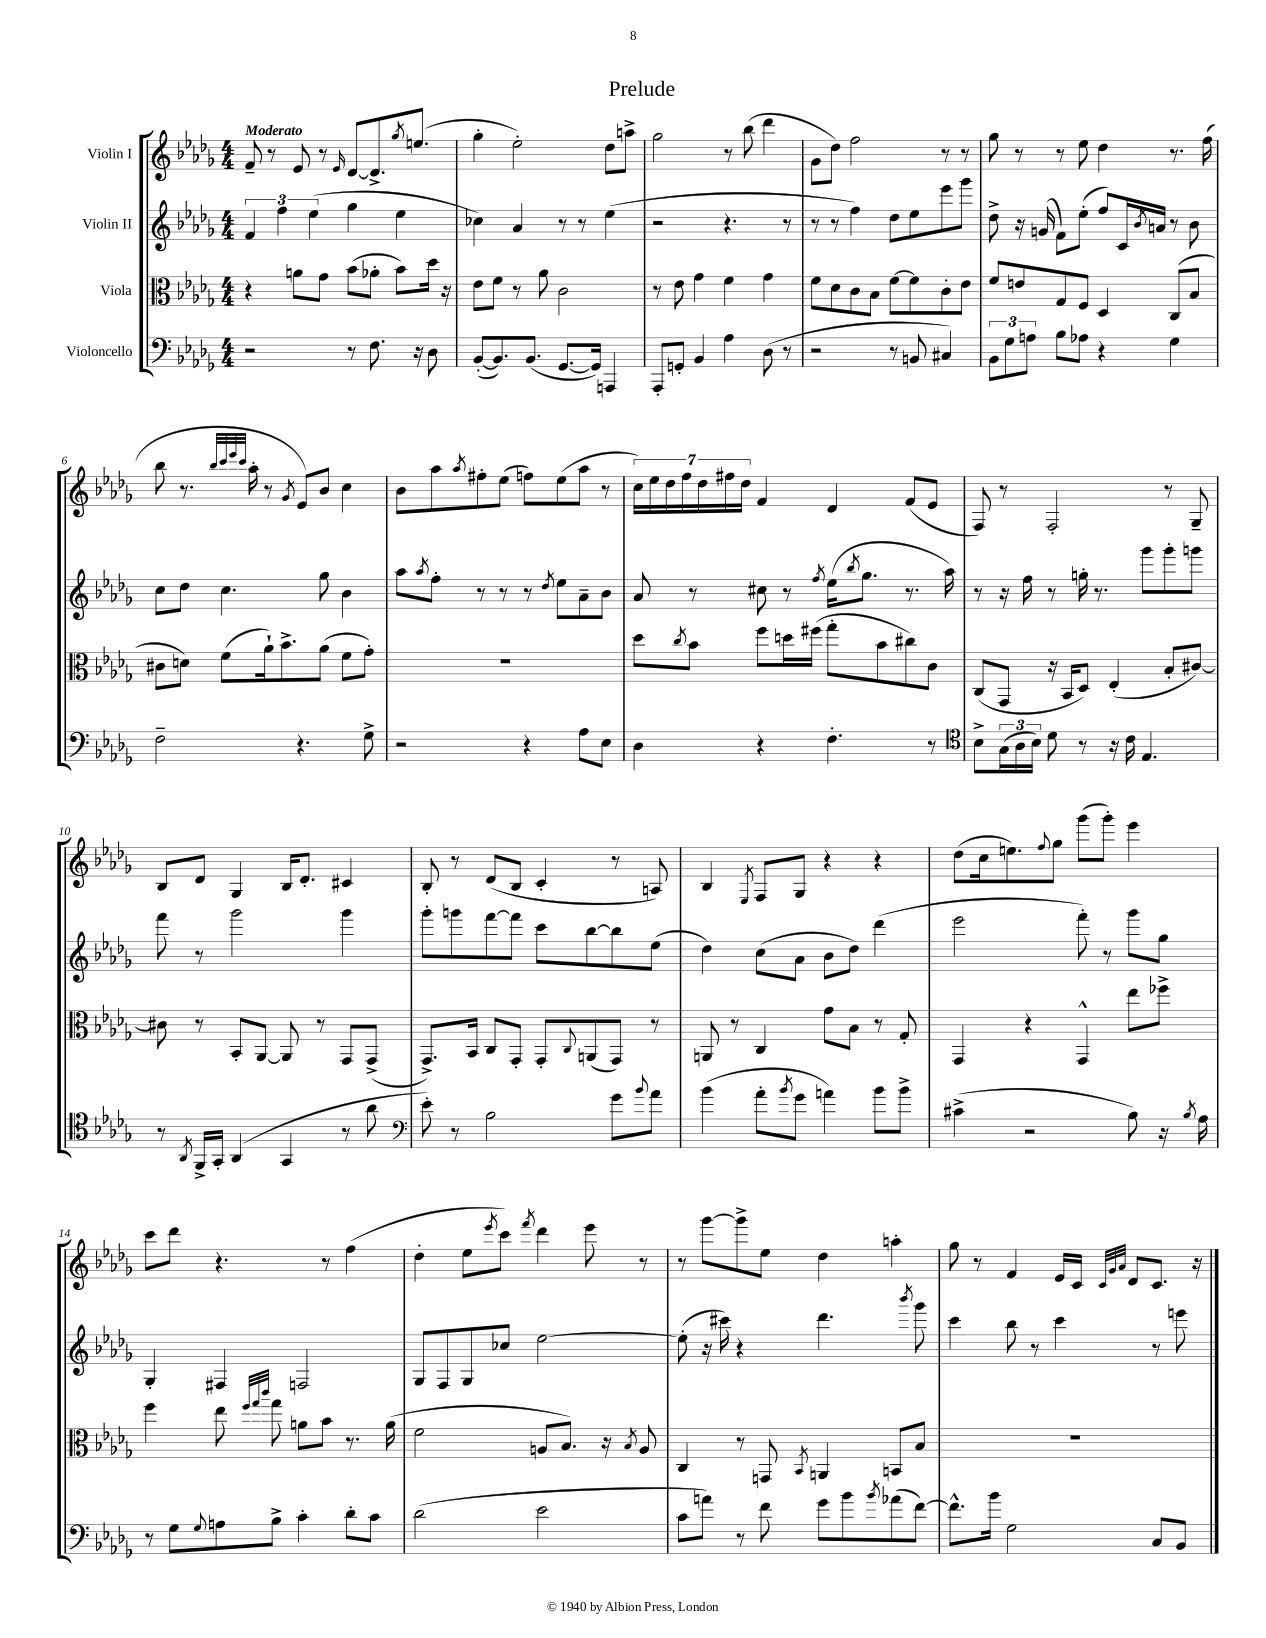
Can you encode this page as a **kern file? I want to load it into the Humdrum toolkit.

**kern	**kern	**kern	**kern
*staff4	*staff3	*staff2	*staff1
*clefF4	*clefC3	*clefG2	*clefG2
*k[b-e-a-d-g-]	*k[b-e-a-d-g-]	*k[b-e-a-d-g-]	*k[b-e-a-d-g-]
*M4/4	*M4/4	*M4/4	*M4/4
2r	4r	6f	8f~
.	.	.	8r
.	.	6ff	.
.	8a	.	8e-
.	.	(6ee-	.
.	8g-	.	8r
.	.	.	16qqe-
8r	(8b-	4gg-	[8d-
8.F	8a-'	.	8.d-^]
.	8b-)	4ee-	.
.	.	.	8qgg-
16r	.	.	(8.ee
8D-	16dd-	.	.
.	16r	.	.
=	=	=	=
([8BB-'	8e-	4cc-)	4gg-'
8.BB-])	8f	.	.
.	8r	4a-	2ee-')
(8.BB-	.	.	.
.	8a-	.	.
[8.GG-	2c	8r	.
.	.	8r	.
16GG-])	.	.	.
4AAA	.	(4ee-	8dd-
.	.	.	8aa^
=	=	=	=
8AAA-'	8r	2r	2gg-
8GG'	8e-	.	.
4BB-	4g-	.	.
4A-	4f	4.r	8r
.	.	.	(8bb-
(8D-	4g-	.	4ddd-
8r	.	8r	.
=	=	=	=
2r	8f	8r	8g-
.	8d-	8r	8dd-)
.	8c	4ff)	2ff
.	8B-	.	.
8r	[8f	8dd-	.
8BB	8f]	8ee-	.
4C#)	8c'	8eee-	8r
.	8e-	8ggg-	8r
=	=	=	=
12BB-	8f	8dd-^	8gg-
12G-	.	.	.
.	8e	16r	8r
12A	.	.	.
.	.	(16g	.
8B-	8G-	8f)	8r
8A-	8F	(8ee-'	8ee-
4r	4D-	8ff)	4dd-
.	.	16c	.
.	.	8qb-	.
.	.	16a	.
4G-	(8C	8r	8.r
.	8B-	8b-	.
.	.	.	(16ff
=	=	=	=
2F~	8c#	8cc	8bb-
.	8d)	8dd-	8.r
.	(8f	4.cc	.
.	.	.	32qqbb-
.	.	.	32qqccc
.	.	.	32qqeee-
.	.	.	32qqccc
.	.	.	16aa-'
.	16a-`)	.	8r
.	8.b-^	.	.
.	.	.	8qg-
4.r	.	.	8e-)
.	(8a-	8gg-	8b-
.	8f	4b-	4cc
8G-^	8g-')	.	.
=	=	=	=
2r	1r	8aa-	8b-
.	.	8qaa-	.
.	.	8ff'	8aa-
.	.	.	8qaa-
.	.	8r	8ff#'
.	.	8r	(8ee-
4r	.	8r	8ff)
.	.	8qdd-	.
.	.	8ee-	(8ee-
8A-	.	8a-~	8aa-
8E-	.	8b-	8r
=	=	=	=
4D-	8dd-	8a-	28cc)
.	.	.	28ee-
.	.	.	28dd-
.	.	.	28ff
.	8qcc	.	.
.	8b-	8r	.
.	.	.	28dd-
.	.	.	28ff#
.	.	.	28dd-
4r	8ff	8cc#	4f
.	16dd	8r	.
.	(16ff#	.	.
.	.	8qff	.
4.F'	8gg-'	(16ee-	4d-
.	.	8qbb-	.
.	.	8.gg-	.
.	8b-	.	.
.	8cc#)	8.r	(8f
8r	8c	.	8e-
.	.	16aa-)	.
=	=	=	=
*clefC4	*	*	*
8B-^	(8C	8r	8F)
(24G-	8GG-	16r	8r
24A-	.	.	.
.	.	16ff	.
24B-)	.	.	.
8d-	16r	8r	2F'
.	16BB-	.	.
8r	8D-)	16gg'	.
.	.	8.r	.
16r	(4E-'	.	.
16c	.	.	.
4.E-	.	8ggg-	.
.	8B-'	8ggg-'	8r
.	[8c#)	8ggg	8G-~
=	=	=	=
8r	8c#]	8fff	8B-
8qAA-	.	.	.
16FF^	8r	8r	8d-
16GG-'	.	.	.
(4AA-	8BB-'	2ggg-	4G-
.	[8AA-	.	.
4GG-	8AA-]	.	16B-
.	.	.	8.d-'
.	8r	.	.
8r	8GG-	4ggg-	4c#
8a-	(8GG-^	.	.
=	=	=	=
*clefF4	*	*	*
8e-')	8.GG-^)	8ggg-'	8B-'
8r	.	8ggg	8r
.	16BB-	.	.
2B-	8C	[8fff	(8d-
.	8GG-'	8fff]	8B-
.	8GG-'	8ccc	4c'
.	8qqC	.	.
.	(8AA	[8bb-	.
8g-	8GG-)	8bb-]	8r
8qqb-	.	.	.
8a-	8r	(8ee-	8A)
=	=	=	=
(4b-	8AA	4dd-)	4B-
.	8r	.	.
.	.	.	8qE-
8a-'	4C	(8cc	8F
8qb-	.	.	.
8g-	.	8a-	8G-
4a)	8g-	8b-	4r
.	8B-	8dd-)	.
8b-	8r	(4ddd-	4r
8b-^	8G-'	.	.
=	=	=	=
(4c#^	4GG-	2eee-	(8dd-
.	.	.	16cc
.	.	.	8.ee)
2r	4r	.	.
.	.	.	8qqff
.	.	.	8gg-
.	4GG-^^	8fff')	(8ggg-
.	.	8r	8ggg-')
8B-)	8ee-	8ggg-	4eee-
16r	8ff-^	8gg-	.
8qB-	.	.	.
16A-	.	.	.
=	=	=	=
8r	4ff	4G-'	8ccc
8G-	.	.	8ddd-
8qqG-	.	.	.
8A	8ee-	4F#	4.r
.	32qqff	.	.
.	32qqgg-	.	.
.	32qqccc	.	.
8B-^	8gg-	.	.
4c'	8a	2F	.
.	8b-	.	8r
8d-'	8.r	.	(4ff
8c	.	.	.
.	(16a	.	.
=	=	=	=
(2d-	2f	8G-	4dd-'
.	.	8F	.
.	.	8G-	8ee-
.	.	.	8qeee-
.	.	8cc-	8ccc)
.	.	.	8qfff
2e-	8A	[2ee-	4ddd-
.	8.B-)	.	.
.	.	.	8eee-
.	16r	.	.
.	8qB-	.	.
.	8A	.	8r
=	=	=	=
8c	4C	(8ee-']	8r
8a)	.	16r	[8ggg-
.	.	16ccc#)	.
8r	8r	4r	8ggg-^]
8f	8GG	.	8ee-
.	8qBB-	.	.
8g-	4AA	4.ddd-	4dd-
8b-	.	.	.
8qb-	.	.	.
(8a-	8BB	.	4aa'
.	.	8qbbb-	.
[8f)	8B-	8ggg-	.
=	=	=	=
8.f^^]	1r	4ccc	8gg-
.	.	.	8r
16b-	.	.	.
2G-	.	8bb-	4f
.	.	8r	.
.	.	4ccc	16e-
.	.	.	16c
.	.	.	32qqc
.	.	.	32qqg-
.	.	.	32qqa-
.	.	.	8d-
8C	.	8r	8.c
8BB-	.	8eee	.
.	.	.	16r
==	==	==	==
*-	*-	*-	*-
